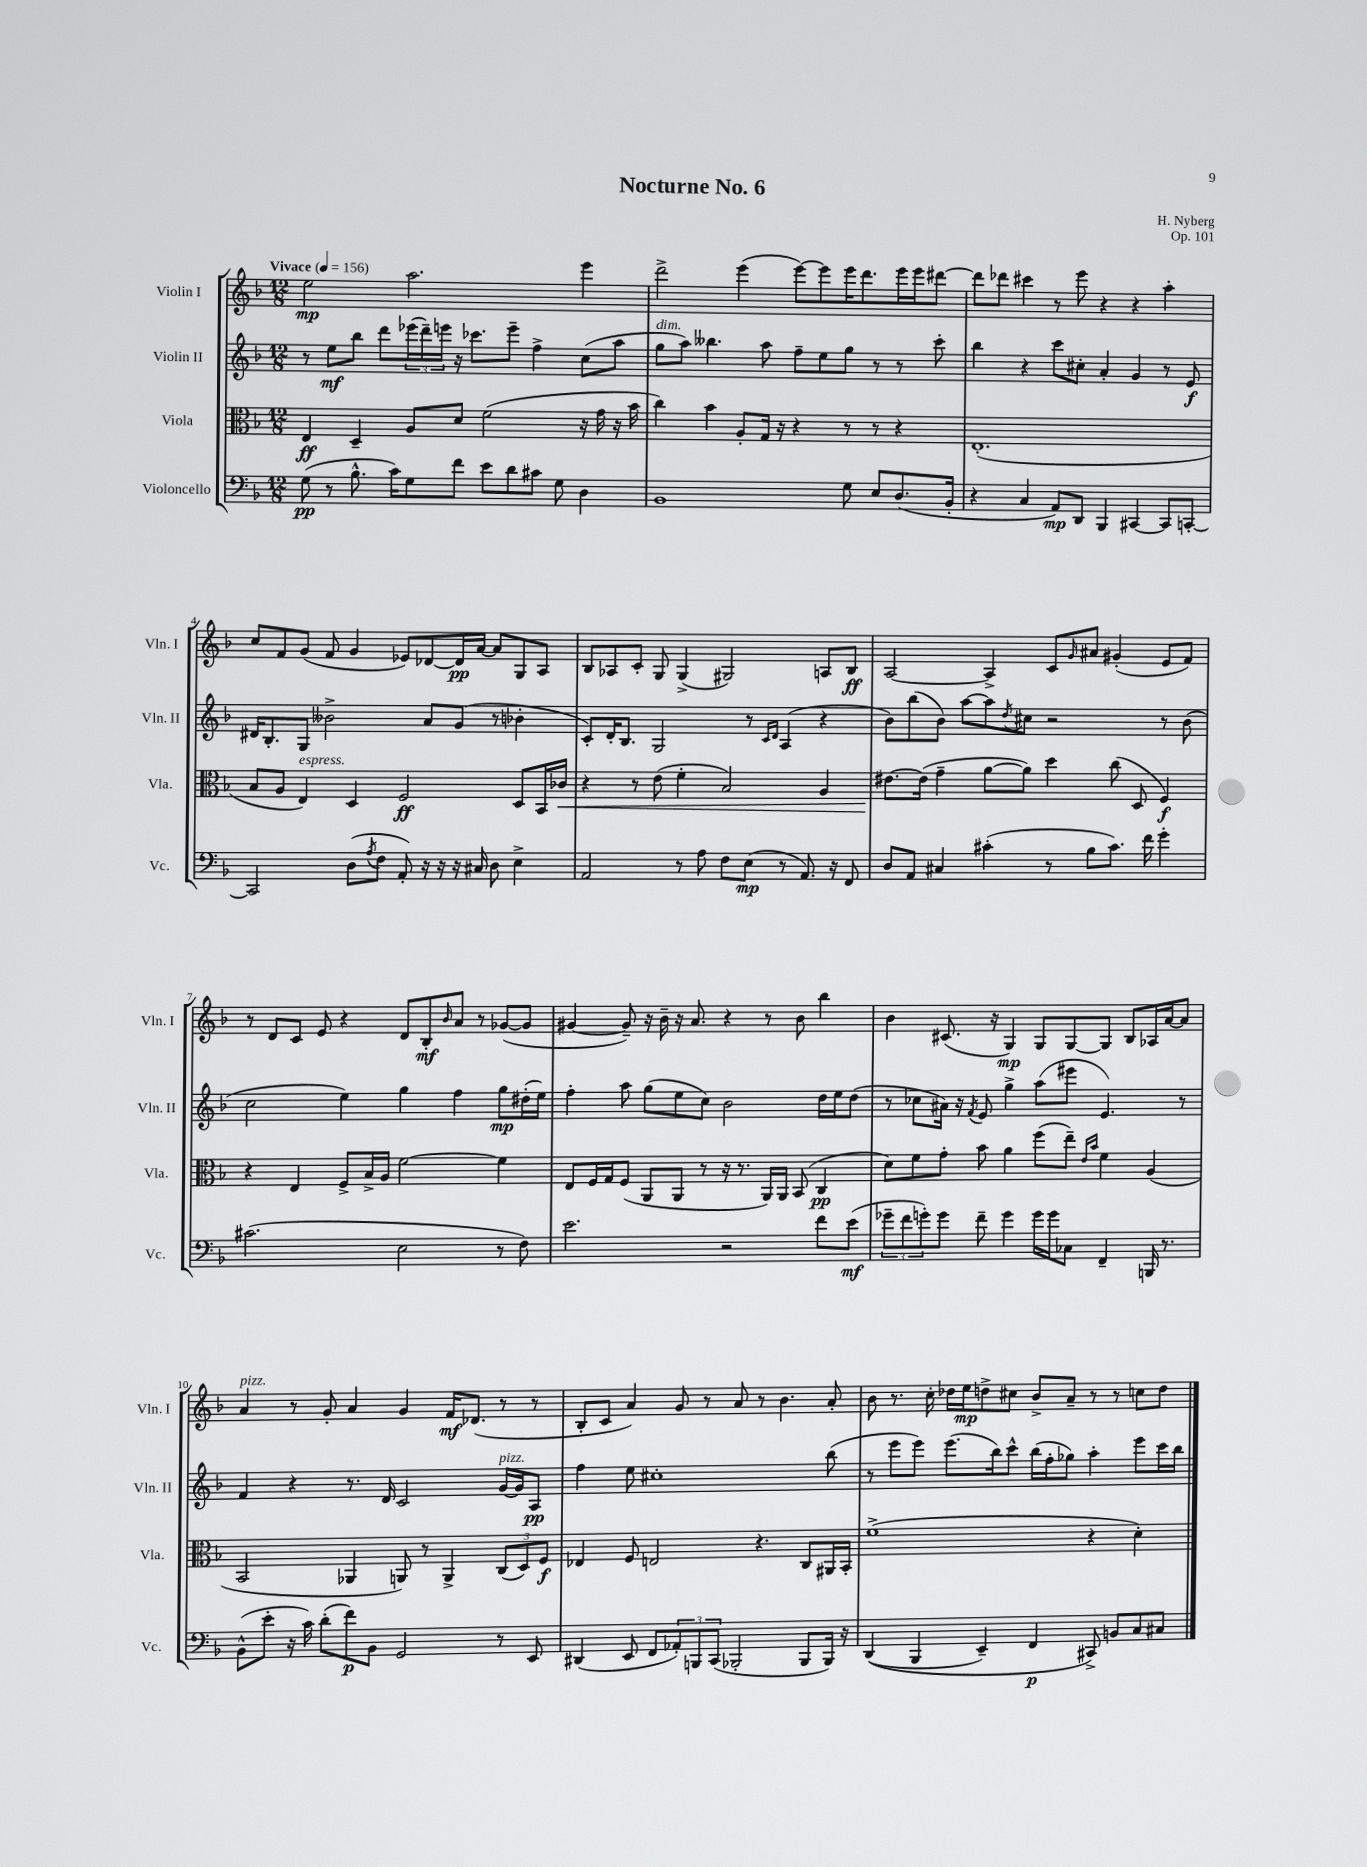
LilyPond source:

\header { title = "Nocturne No. 6" composer = "H. Nyberg" opus = "Op. 101" }
<<
\new StaffGroup <<
\new Staff = "s0" \with { instrumentName = "Violin I" shortInstrumentName = "Vln. I" } {
    \clef treble \key f \major \numericTimeSignature \time 12/8 \tempo "Vivace" 4 = 156
    e''2\mp a''2. e'''4 |
    d'''2-> e'''4( e'''8~) e'''8 e'''16 d'''8. e'''16 e'''16 dis'''8~ |
    dis'''8 des'''8 cis'''4 r8 e'''8 r4 r4 a''4-. |
    c''8 f'8 g'8( f'8 g'4 ees'8) des'8~ des'16\pp a'16~ a'8 g8 a8 |
    bes8 aes8 c'8-. g8 g4->( gis2) a8 bes8\ff |
    a2~ a4-> c'8 \grace { g'16 } ais'8 gis'4-.( e'8 f'8) |
    r8 d'8 c'8 e'8 r4 d'8 bes8-.\mf \grace { bes'16 } a'8 r8 ges'8~( ges'8 |
    gis'4~ gis'8--) r16 bes'16-- r16 a'8. r4 r8 bes'8 bes''4 |
    bes'4 cis'8.( r16 g4\mp) g8 g8~ g8 bes8 aes16 a'16~ a'8 |
    a'4^\markup { \italic "pizz." } r8 g'8-. a'4 g'4 f'16\mf des'8.( r8 r8 |
    bes8-. c'8 a'4) g'8 r8 a'8 r8 bes'4. a'8-. |
    bes'8 r8. c''16-. des''16 e''16\mp d''8-> cis''8 bes'8-> a'8-- r8 r8 c''8 d''8 \bar "|." |
}
\new Staff = "s1" \with { instrumentName = "Violin II" shortInstrumentName = "Vln. II" } {
    \clef treble \key f \major \numericTimeSignature \time 12/8
    r8 e''8\mf bes''8 d'''8 \tuplet 3/2 { ees'''16( d'''16--) e'''16 } r16 ces'''8. e'''8-- f''4-> c''8( a''8 |
    g''8^\markup { \italic "dim." } a''8) beses''4. a''8 f''8-- e''8 g''8 r8 r8 c'''8-. |
    bes''4 r4 c'''8 cis''8-. a'4-. g'4 r8 e'8\f |
    dis'16 bes8.-. g8 beses'2-> a'8 g'8( r8 bes'4-. |
    c'8-.) d'16-. bes8. g2 r8 \grace { c'16 d'16 } a4( r4 |
    bes'8) bes''8( bes'8) a''8~ a''8 \acciaccatura { d''8 } cis''8 r2 r8 bes'8( |
    c''2 e''4) g''4 f''4 g''8\mp dis''16-.( e''16) |
    f''4-. a''8 g''8( e''8 c''8) bes'2 d''16 e''16 d''8( |
    r8 ces''8 ais'16) r16 \acciaccatura { f'8 } e'8 g''4-> a''8( eis'''8 e'4.) r8 |
    f'4 r4 r8. d'16 c'2 g'16~^\markup { \italic "pizz." } g'16 a8\pp |
    f''4 e''8 cis''1-. bes''8( |
    r8 e'''8 e'''8) e'''8.( bes''16) c'''8-^ bes''16( f''16-. ges''8) a''4-. e'''8 c'''16 bes''16 \bar "|." |
}
\new Staff = "s2" \with { instrumentName = "Viola" shortInstrumentName = "Vla." } {
    \clef alto \key f \major \numericTimeSignature \time 12/8
    e4\ff d4-- a8 d'8 f'2( r16 g'16 r16 bes'16 |
    c''4) bes'4 a8-. g16 r16 r4 r8 r8 r4 |
    e1.-.( |
    bes8 a8 e4^\markup { \italic "espress." }) d4 f2\ff d8 bes,16 ces'16\< |
    r4 r8 e'8( f'4-. bes2) a4 |
    eis'8.~\! eis'16( g'4-- a'8~ a'8) d''4 c''8( d8 f4\f) |
    r4 e4 f8-> bes16-> a16 f'2~ f'4 |
    e8 f16 g16 f8( a,8 a,8 r8 r16 r8. a,16) a,16 bes,8( c4\pp |
    d'8) f'8 g'8-. bes'8 a'4 f''8( e''8--) \grace { e'16 bes'16 } f'4 a4( |
    bes,2 aes,4 a,8) r8 a,4-> \tuplet 3/2 { c8( d8) f8\f } |
    ees4 f8 e2 r4. c8 ais,16 bes,16-. |
    f'1->( r4 d'4-.) \bar "|." |
}
\new Staff = "s3" \with { instrumentName = "Violoncello" shortInstrumentName = "Vc." } {
    \clef bass \key f \major \numericTimeSignature \time 12/8
    g8\pp( r8 bes8.-^ c'16) g8 f'8 e'8 d'8 cis'8 g8 d4 |
    bes,1 g8 e8 d8.( bes,16-. |
    r4 c4 a,8\mp) d,8 bes,,4 cis,4~ cis,8 c,8~-. |
    c,2 d8( \acciaccatura { a8 } f8 a,8-.) r16 r16 r16 cis16 d8 e4-> |
    a,2 r8 a8 f8 e8\mp( r8 a,8.) r16 f,8 |
    d8 a,8 cis4 cis'4-.( r8 bes8 cis'8.) f'16 g'4-. |
    cis'2.( e2 r8 f8) |
    e'2. r2 f'8 e'8\mf( |
    \tuplet 3/2 { ges'8-- f'8 g'8-.) } g'8 f'8-- g'4 g'16 g'16 ces8 f,4-- b,,16 r8. |
    bes,8-^( e'8-. r16 c'16) d'8-.( f'8\p) bes,8 g,2 r8 e,8 |
    dis,4( e,8 f,8 \tuplet 3/2 { aes,8-.) b,,8 c,8( } bes,,2-. bes,,8 bes,,16) r16 |
    d,4(\( bes,,4 e,4--) f,4\p cis,8->\) b,8 c8 cis8 \bar "|." |
}
>>
>>
